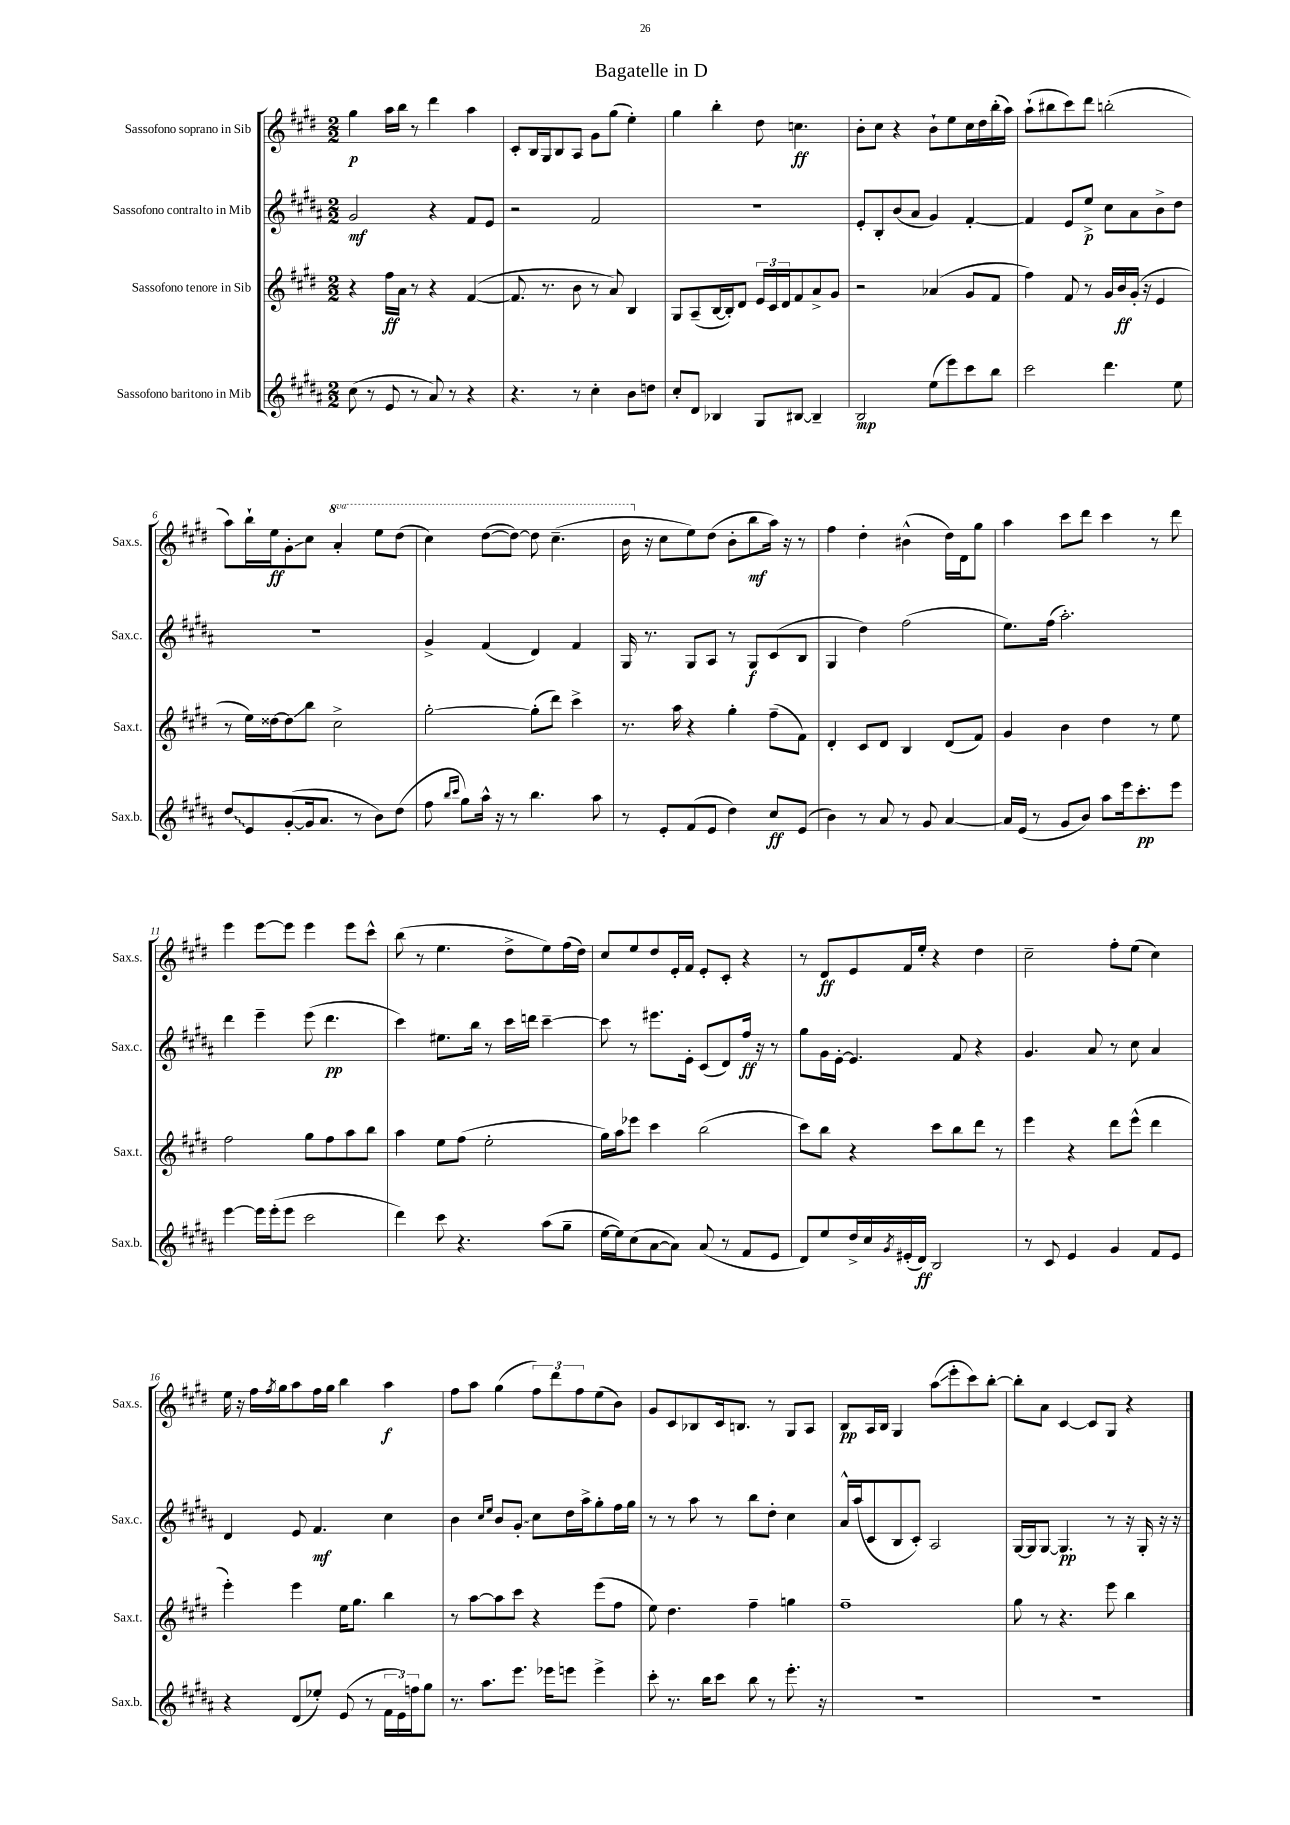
\header { title = "Bagatelle in D" }
<<
\new StaffGroup <<
\new Staff = "s0" \with { instrumentName = "Sassofono soprano in Sib" shortInstrumentName = "Sax.s." } {
    \clef treble \key e \major \numericTimeSignature \time 2/2 \set Staff.ottavationMarkups = #ottavation-simple-ordinals
    gis''4\p a''16 b''16 r8 dis'''4 a''4 |
    cis'8-. b16 gis16 b8 a8 gis'8 gis''8( e''4-.) |
    gis''4 b''4-. dis''8 c''4.\ff |
    b'8-. cis''8 r4 b'8-! e''8 cis''16 dis''16 b''16-.( a''16) |
    a''8-!( bis''8 cis'''8) dis'''8 b''2-.( |
    a''8) b''16-! e''16\ff gis'8-.\glissando cis''8 \ottava #1 a''4-. e'''8 dis'''8( |
    cis'''4) dis'''8~( dis'''8~) dis'''8 cis'''4.--( |
    b''16 \ottava #0 r16 cis''8 e''8) dis''8( b'8-. b''8\mf a''16) r16 r8 |
    fis''4 dis''4-. bis'4-^( dis''16) dis'16 gis''8 |
    a''4 cis'''8 dis'''8 cis'''4 r8 dis'''8 |
    e'''4 e'''8~ e'''8 e'''4 e'''8 cis'''8-^ |
    b''8( r8 e''4. dis''8-> e''8) fis''16( dis''16) |
    cis''8 e''8 dis''8 e'16-. fis'16 e'8-. cis'8-. r4 |
    r8 dis'8\ff e'8 fis'16 e''16-. r4 dis''4 |
    cis''2-- fis''8-. e''8( cis''4) |
    e''16 r16 fis''16 \acciaccatura { fis''8 } gis''16 a''8 fis''16 gis''16 b''4 a''4\f |
    fis''8 a''8 gis''4( \tuplet 3/2 { fis''8) dis'''8 fis''8 } e''8( b'8) |
    gis'8 cis'8 bes8 cis'16 b8. r8 gis8 a8 |
    b8\pp a16 b16 gis4 a''8\glissando( e'''8-. cis'''8) b''8~-. |
    b''8-. a'8 cis'4~ cis'8 gis8 r4 \bar "|." |
}
\new Staff = "s1" \with { instrumentName = "Sassofono contralto in Mib" shortInstrumentName = "Sax.c." } {
    \clef treble \key b \major \numericTimeSignature \time 2/2
    gis'2\mf r4 fis'8 e'8 |
    r2 fis'2 |
    R1 |
    e'8-. b8-. b'8( ais'8 gis'4) fis'4~-. |
    fis'4 e'8 e''8->\p cis''8 ais'8 b'8-> dis''8 |
    R1 |
    gis'4-> fis'4( dis'4) fis'4 |
    gis16 r8. gis8 ais8 r8 gis8\f cis'8( b8 |
    gis4 dis''4) fis''2( |
    e''8.) fis''16( ais''2.-.) |
    dis'''4 e'''4-- e'''8( dis'''4.\pp |
    cis'''4) eis''8. b''16 r8 cis'''16 d'''16 cis'''4~-- |
    cis'''8 r8 eis'''8. e'16-. cis'8( dis'8) fis''16\ff r16 r8 |
    gis''8 gis'16 e'16~-. e'4. fis'8 r4 |
    gis'4. ais'8 r8 cis''8 ais'4 |
    dis'4 e'8 fis'4.\mf cis''4 |
    b'4 \grace { cis''16 e''16 } b'8 \once \override Glissando.style = #'zigzag gis'8-.\glissando cis''8 dis''16 ais''16-> gis''8-. fis''16 gis''16 |
    r8 r8 ais''8 r8 b''8 dis''8-. cis''4 |
    ais'16-^ ais''16( cis'8 b8 cis'8-.) ais2 |
    gis16~ gis16 gis8~ gis4.\pp r8 r16 gis16-. r16 r16 \bar "|." |
}
\new Staff = "s2" \with { instrumentName = "Sassofono tenore in Sib" shortInstrumentName = "Sax.t." } {
    \clef treble \key e \major \numericTimeSignature \time 2/2
    r4 fis''16\ff a'16 r8 r4 fis'4~( |
    fis'8. r8. b'8 r8 a'8) b4 |
    gis8 a8--( b16~ b16-.) dis'8 \tuplet 3/2 { e'16 cis'16 dis'16 } fis'8 a'8-> gis'8 |
    r2 aes'4( gis'8 fis'8 |
    fis''4) fis'8 r8 gis'16 b'16\ff gis'16-.( r16 e'4 |
    r8 e''16) disis''16~ disis''8\glissando b''8 cis''2-> |
    gis''2~-. gis''8-.( dis'''8) cis'''4-> |
    r8. a''16 r4 gis''4-. fis''8--( fis'8) |
    dis'4-. cis'8 dis'8 b4 dis'8( fis'8) |
    gis'4 b'4 dis''4 r8 e''8 |
    fis''2 gis''8 fis''8 a''8 b''8 |
    a''4 e''8 fis''8( e''2-. |
    gis''16) a''16 ees'''8 cis'''4 b''2( |
    cis'''8) b''8 r4 cis'''8 b''8 dis'''8 r8 |
    e'''4 r4 dis'''8 e'''8-^( dis'''4 |
    e'''4-.) e'''4 e''16 gis''8. b''4 |
    r8 a''8~ a''8 cis'''8 r4 e'''8( fis''8 |
    e''8) dis''4. fis''4-- g''4 |
    fis''1-- |
    gis''8 r8 r4. e'''8 b''4 \bar "|." |
}
\new Staff = "s3" \with { instrumentName = "Sassofono baritono in Mib" shortInstrumentName = "Sax.b." } {
    \clef treble \key b \major \numericTimeSignature \time 2/2
    cis''8( r8 e'8 r8 ais'8) r8 r4 |
    r4. r8 cis''4-. b'8 d''8 |
    cis''8-. dis'8 bes4 gis8 bis8~ bis4-- |
    b2\mp e''8( e'''8) cis'''8 b''8 |
    cis'''2 dis'''4. e''8 |
    \once \override Glissando.style = #'zigzag dis''8\glissando e'8 gis'8~-.( gis'16 ais'8. r8 b'8) dis''8( |
    fis''8 \grace { b''16 cis'''16 } gis''8) ais''16-^ r16 r8 b''4. ais''8 |
    r8 e'8-. fis'8( e'8 dis''4) cis''8\ff e'8( |
    b'4) r8 ais'8 r8 gis'8 ais'4~ |
    ais'16 e'16( r8 gis'8 b'8) ais''8 e'''16 cis'''8.-.\pp e'''8 |
    e'''4~ e'''16 e'''16-.( e'''8 cis'''2 |
    dis'''4) cis'''8 r4. ais''8( gis''8-- |
    e''16~ e''16) cis''8( ais'8~ ais'8) ais'8( r8 fis'8 e'8 |
    dis'8) e''8 dis''16-> cis''16 \acciaccatura { gis'8 } eis'16-.( dis'16\ff) b2 |
    r8 cis'8 e'4 gis'4 fis'8 e'8 |
    r4 dis'8( ees''8-.) e'8( r8 \tuplet 3/2 { fis'16 e'16) f''16 } gis''8 |
    r8. ais''8. e'''8. ees'''16 e'''8 e'''4-> |
    cis'''8-. r8. b''16 cis'''8 b''8 r8 e'''8.-. r16 |
    R1 |
    R1 \bar "|." |
}
>>
>>
